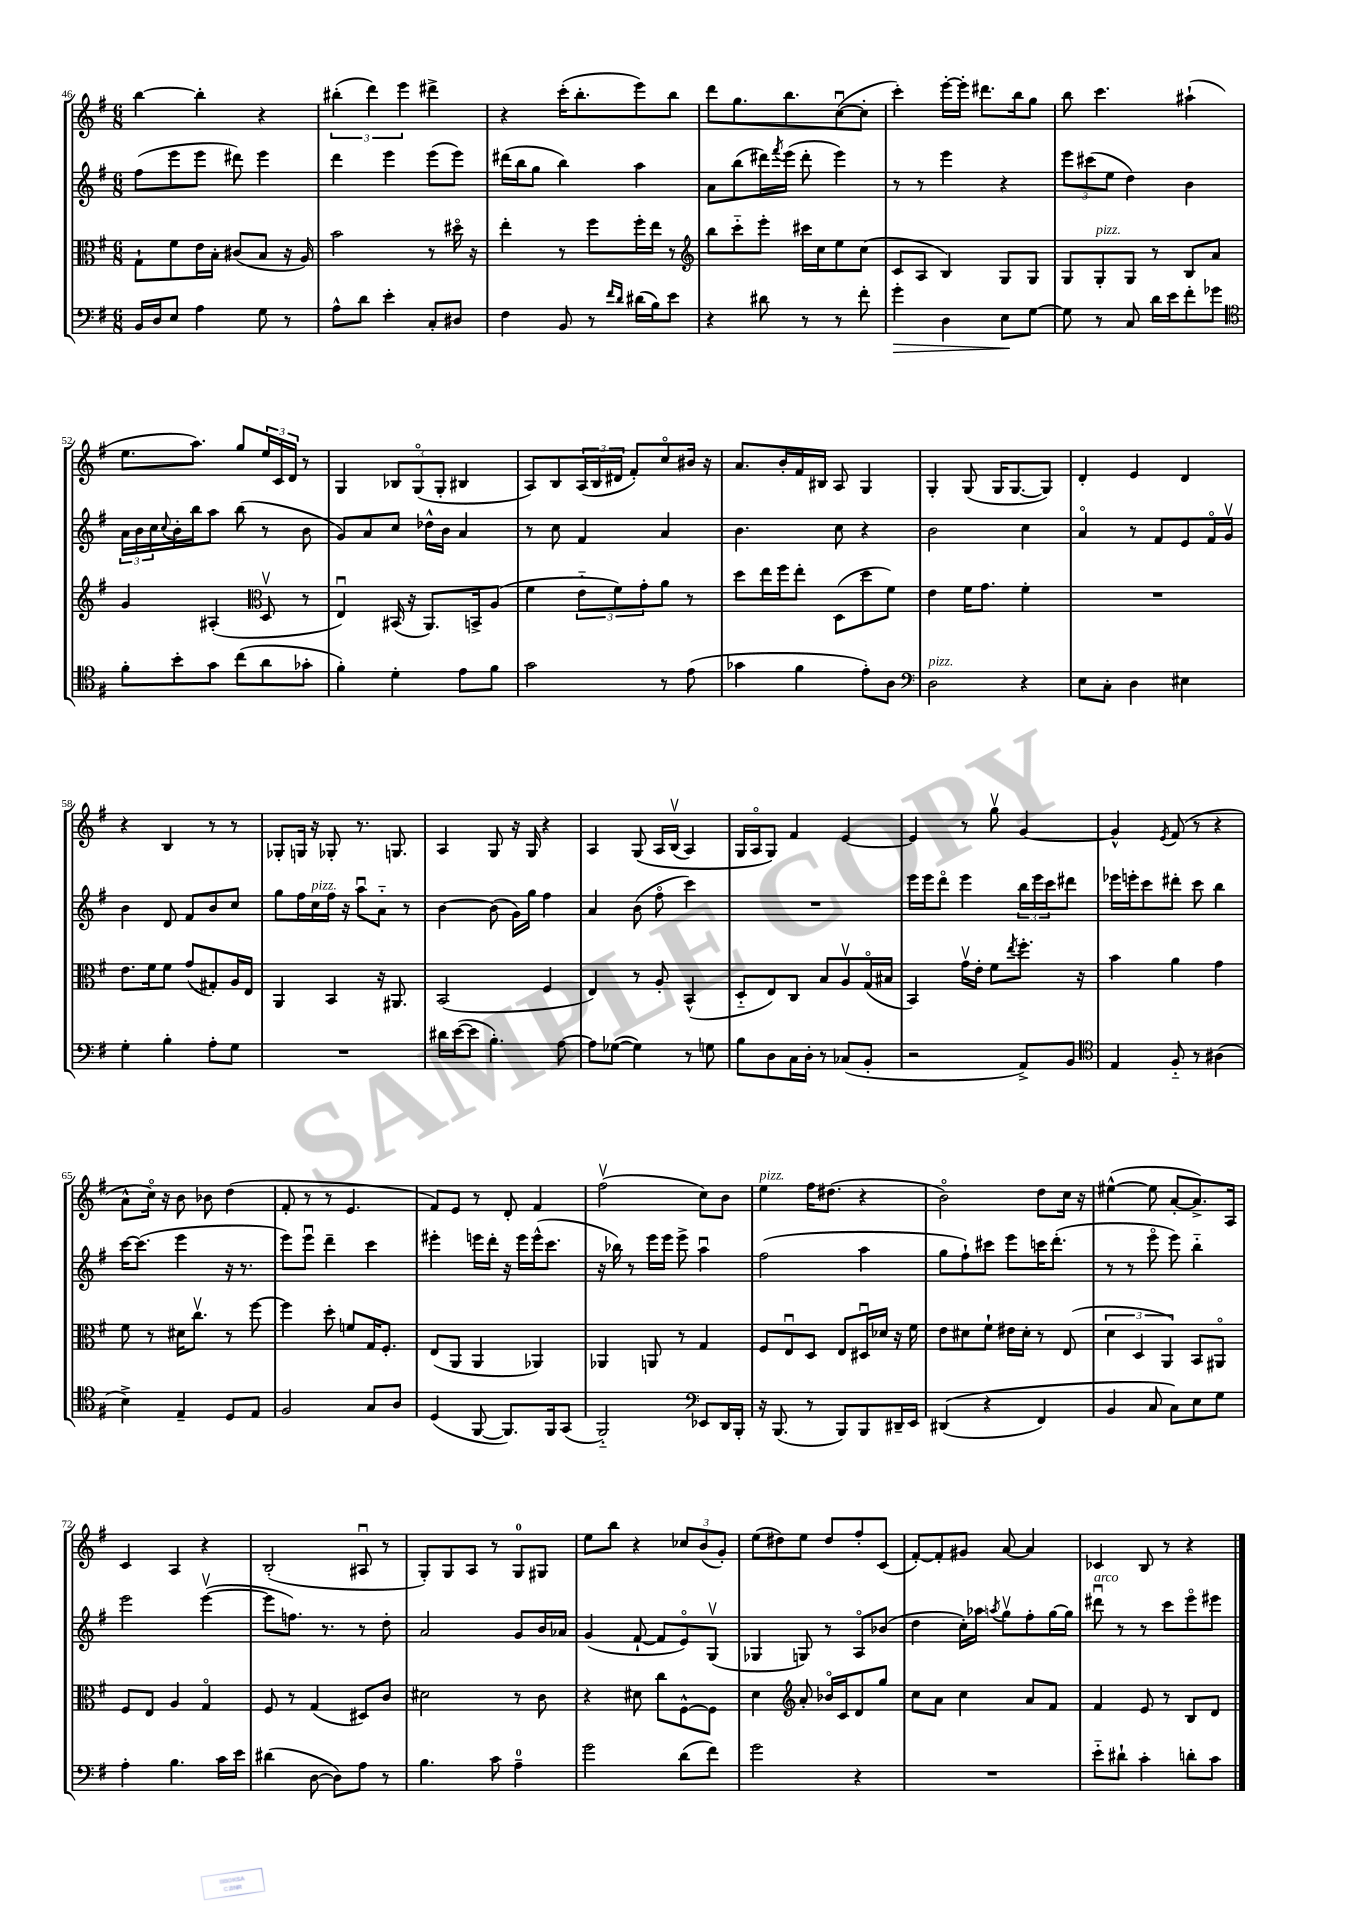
<<
\new StaffGroup <<
\new Staff = "s0" {
    \clef treble \key g \major \numericTimeSignature \time 6/8
    b''4~ b''4-. r4 |
    \tuplet 3/2 { bis''4-.( d'''4) e'''4 } dis'''4-> |
    r4 c'''16-.( b''8.-. e'''8) b''8 |
    d'''8 g''8. b''8. c''8~\downbow( c''8-. |
    c'''4-.) e'''16~-. e'''16-. dis'''8. b''16 g''8 |
    b''8 c'''4. ais''4-!( |
    e''8. a''8.) g''8 \tuplet 3/2 { e''16 c'16 d'16 } r8 |
    g4 \tuplet 3/2 { bes8 g8\flageolet( g8-. } bis4 |
    a8) b8 \tuplet 3/2 { a16( b16 dis'16 } fis'8-.) c''8\flageolet bis'16 r16 |
    a'8. b'16-. fis'16 bis16 a8 g4 |
    g4-. g8( g16 g8.~ g8) |
    d'4-. e'4 d'4 |
    r4 b4 r8 r8 |
    ges8-. g16 r16 ges8-. r8. g8. |
    a4 g8 r16 g16 r4 |
    a4 g8\( a16 b16\upbow( a4) |
    g16 a16\flageolet g8\) fis'4 e'4~ |
    e'4 r8 g''8\upbow g'4~ |
    g'4-^ \acciaccatura { e'8 } fis'8( r8 r4 |
    a'8-^ c''16\flageolet) r16 b'8 bes'8 d''4( |
    fis'8-. r8 r8 e'4. |
    fis'8) e'8 r8 d'8-. fis'4 |
    fis''2\upbow( c''8) b'8 |
    e''4^\markup { \italic "pizz." } fis''16 dis''8.( r4 |
    b'2\flageolet) d''8 c''16 r16 |
    eis''4~-^( eis''8 a'8~-. a'8.->) a16 |
    c'4 a4 r4 |
    b2-.( ais8\downbow r8 |
    g8-.) g8 a8 r8 g8-0 gis8 |
    e''8 b''8 r4 \tuplet 3/2 { ces''8 b'8( g'8-.) } |
    e''8( dis''8) e''8 dis''8 fis''8-. c'8( |
    fis'8~-.) fis'8-. gis'8 a'8~ a'4 |
    ces'4 b8 r8 r4 \bar "|." |
}
\new Staff = "s1" {
    \clef treble \key g \major \numericTimeSignature \time 6/8
    fis''8( e'''8 e'''8 dis'''8) e'''4 |
    d'''4 e'''4 e'''8( e'''8) |
    dis'''16( b''16 g''8 b''4) a''4 |
    a'8 b''8( dis'''16) \acciaccatura { fis'''8 } e'''16( dis'''8-. e'''4) |
    r8 r8 e'''4 r4 |
    \tuplet 3/2 { e'''8 cis'''8( e''8 } d''4) b'4 |
    \tuplet 3/2 { a'16 b'16 c''16 } \appoggiatura { c''8 } b'16-. b''16 a''8 b''8( r8 b'8 |
    g'8) a'8 c''8 des''16-^ b'16 a'4 |
    r8 c''8 fis'4 a'4 |
    b'4. c''8 r4 |
    b'2 c''4 |
    a'4\flageolet r8 fis'8 e'8 fis'16\flageolet g'16\upbow |
    b'4 d'8 fis'8 b'8 c''8 |
    g''8 fis''16 c''16^\markup { \italic "pizz." } fis''16 r16 a''8\downbow a'8-_ r8 |
    b'4~ b'8( g'16) g''16 fis''4 |
    a'4 b'8( fis''8\flageolet c'''4) |
    R2. |
    e'''16 e'''16 d'''8\flageolet e'''4 \tuplet 3/2 { b''16 e'''16 c'''16 } dis'''8 |
    ees'''16 e'''16-. c'''8 dis'''8-. c'''8 b''4 |
    c'''16~ c'''8.( e'''4 r16 r8. |
    e'''8) e'''8\downbow d'''4-- c'''4 |
    eis'''4-. e'''16 d'''16-. r16 e'''16 e'''16-^( c'''8. |
    r16 bes''16) r8 e'''16 e'''16 e'''8-> a''4\downbow |
    fis''2( a''4 |
    g''8 fis''8-!) cis'''8 e'''8 c'''16 d'''8.-.( |
    r8 r8 e'''8\flageolet e'''8) b''4-_ |
    e'''2 e'''4~\upbow( |
    e'''8 f''8.) r8. r8 d''8-. |
    a'2 g'8 b'16 aes'16 |
    g'4( fis'8~-! fis'8 e'8\flageolet) g8\upbow( |
    ges4 g8) r8 a8\flageolet bes'8( |
    d''4 c''16-.) aes''16 \acciaccatura { a''8 } g''8\upbow fis''8-. g''16~ g''16 |
    dis'''8\downbow^\markup { \italic "arco" } r8 r8 c'''8 e'''8\flageolet eis'''8 \bar "|." |
}
\new Staff = "s2" {
    \clef alto \key g \major \numericTimeSignature \time 6/8
    g8-! fis'8 e'16 b16-. cis'8( b8 r16 a16) |
    b'2 r8 dis''16\flageolet r16 |
    e''4-. r8 fis''8 fis''16-. e''16 r8 |
    \clef treble b''8 c'''8-_ e'''8-. cis'''16 c''16 e''8 c''8( |
    c'8 a8 b4) g8 g8 |
    g8 g8-.^\markup { \italic "pizz." } g8 r8 b8 a'8 |
    g'4 ais4-.( \clef alto d8\upbow r8 |
    e4\downbow) bis,16( r16 a,8.) b,16-> a8( |
    fis'4 \tuplet 3/2 { e'8-_ fis'8) g'8-. } a'8 r8 |
    d''8 e''16 fis''16 e''8-. d8( d''8 fis'8) |
    e'4 fis'16 g'8. fis'4-. |
    R2. |
    e'8. fis'16 fis'8 g'8( gis8-.) a16 e16 |
    a,4 b,4 r16 ais,8. |
    b,2( fis4 |
    e4) r8 a8-. b,4-^( |
    d8-_ e8) c8 b8 a8\upbow g16\flageolet( bis16 |
    b,4) g'16\upbow e'16-. fis'8 \acciaccatura { e''8 } fis''8.-. r16 |
    b'4 a'4 g'4 |
    fis'8 r8 dis'16 c''8.\upbow r8 fis''8~ |
    fis''4 d''8-. f'8 g16 fis8.-. |
    e8( a,8 a,4 aes,4) |
    aes,4 a,8 r8 g4 |
    fis8 e8\downbow d8 e8 dis16\downbow des'16 r16 fis'16 |
    e'8 dis'8 fis'8-! eis'16 dis'16-. r8 e8( |
    \tuplet 3/2 { d'4 d4 a,4) } b,8 ais,8\flageolet |
    fis8 e8 a4 g4\flageolet |
    fis8 r8 g4( dis8) c'8 |
    dis'2 r8 c'8 |
    r4 dis'8 c''8 fis8~-^ fis8 |
    d'4 \clef treble a'8-. bes'16\flageolet c'16 d'8 g''8 |
    c''8 a'8 c''4 a'8 fis'8 |
    fis'4 e'8 r8 b8 d'8 \bar "|." |
}
\new Staff = "s3" {
    \clef bass \key g \major \numericTimeSignature \time 6/8
    b,16 d16 e8 a4 g8 r8 |
    a8-^ d'8 e'4-. c8-. dis8 |
    fis4 b,8 r8 \grace { fis'16 d'16 } dis'16( b16) e'8 |
    r4 dis'8 r8 r8 fis'8-. |
    g'4-.\> d4 e8\! g8~ |
    g8 r8 c8 d'16 e'16 fis'8-. ges'8 |
    \clef tenor fis'8-. b'8-. g'8 c''8( a'8 ges'8-. |
    fis'4-.) d'4-. e'8 fis'8 |
    g'2 r8 e'8( |
    ges'4 fis'4 e'8-.) a8 |
    \clef bass d2^\markup { \italic "pizz." } r4 |
    e8 c8-. d4 eis4 |
    g4-. b4-. a8-. g8 |
    R2. |
    dis'16 e'16~( e'8 b4.-.) a8~ |
    a8 ges8~( ges4) r8 g8 |
    b8 d8 c16 d16-. r8 ces8( b,8-. |
    r2 a,8->) b,8 |
    \clef tenor e4 fis8-_ r8 ais4( |
    b4->) e4-- d8 e8 |
    fis2 g8 a8 |
    d4( fis,8~ fis,8.) fis,16 g,8( |
    fis,2-_) \clef bass ees,8 d,16 b,,16-. |
    r16 b,,8.( r8 b,,8) b,,8 dis,16-- e,16 |
    dis,4(\( r4 fis,4) |
    b,4 c8 c8\) e8 g8 |
    a4-. b4. c'16 e'16 |
    dis'4( d8~ d8) a8 r8 |
    b4. c'8 a4-0-- |
    g'2 d'8( fis'8) |
    g'2 r4 |
    R2. |
    e'8-_ dis'8-! c'4-. d'8-. c'8 \bar "|." |
}
>>
>>
\layout { \context { \Score currentBarNumber = #46 } }
